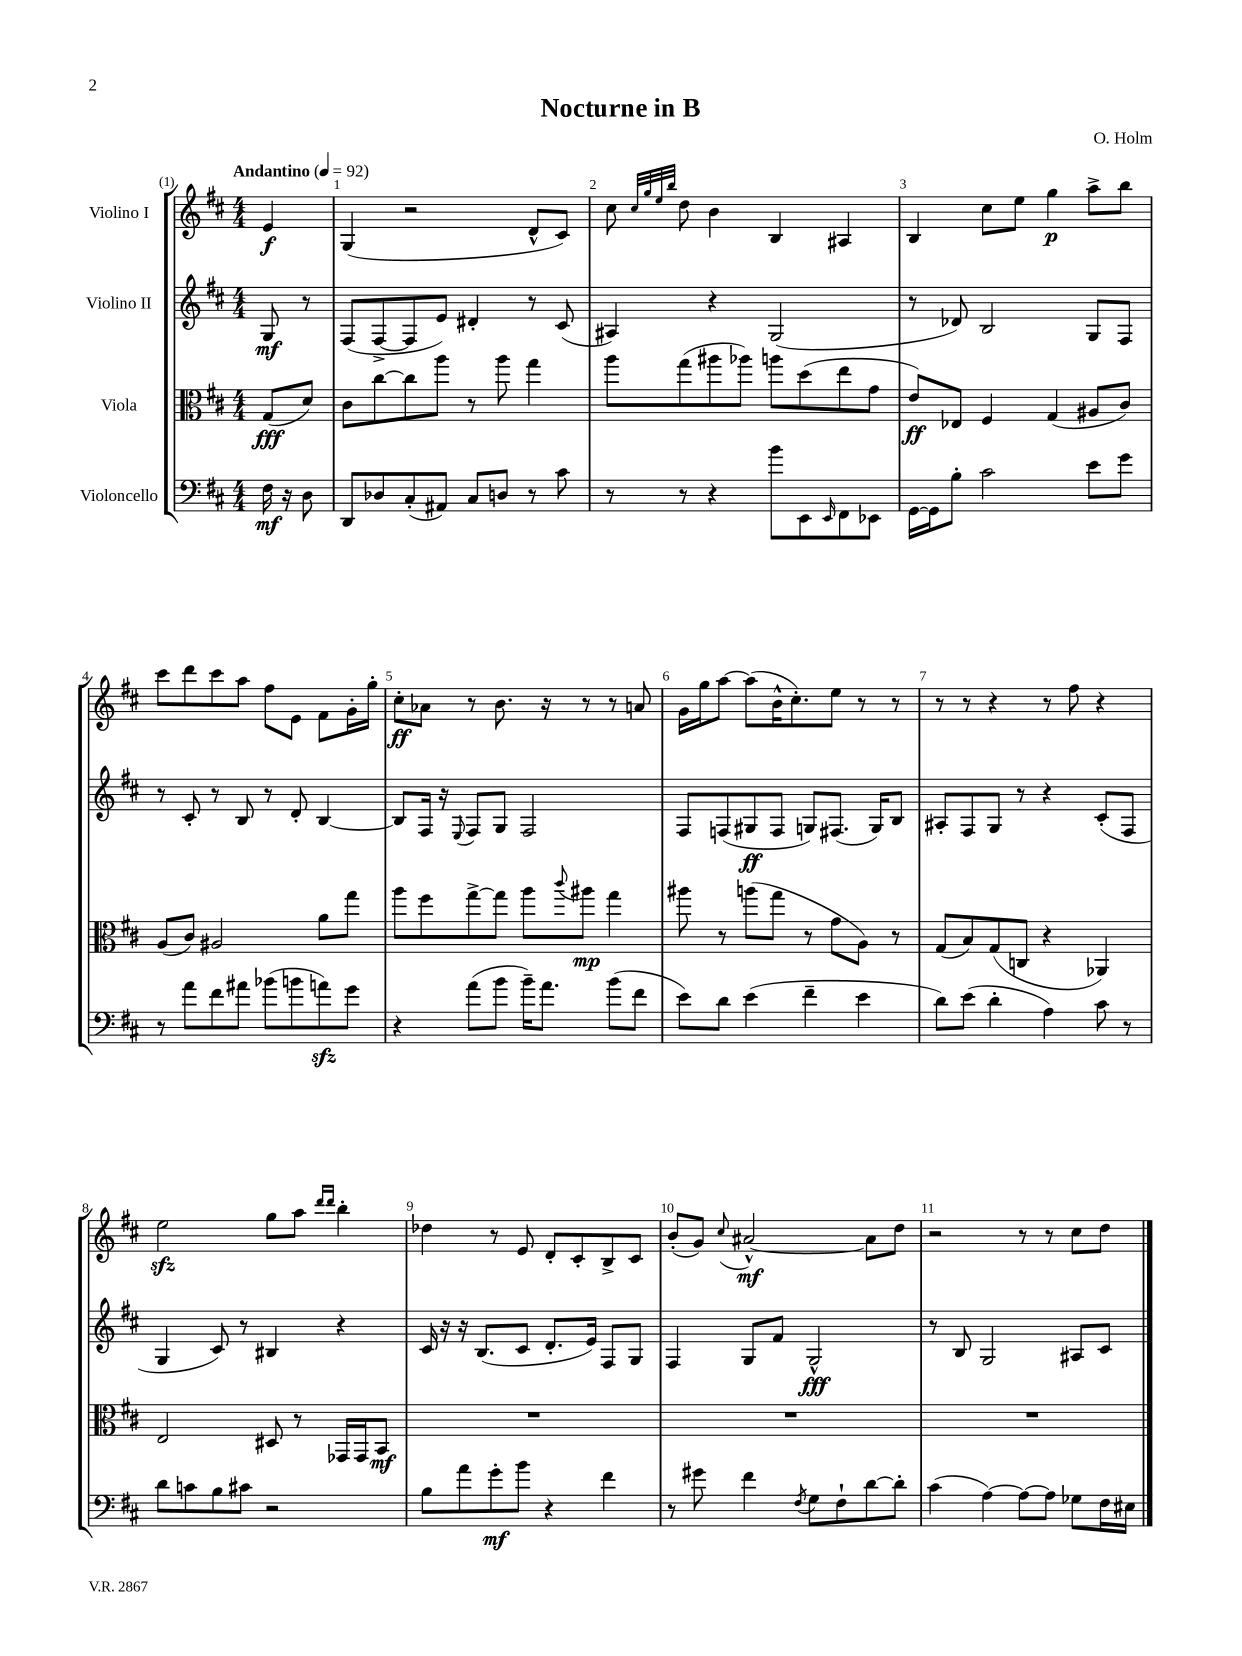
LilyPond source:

\header { title = "Nocturne in B" composer = "O. Holm" }
<<
\new StaffGroup <<
\new Staff = "s0" \with { instrumentName = "Violino I" } {
    \clef treble \key d \major \numericTimeSignature \time 4/4 \partial 4 \tempo "Andantino" 4 = 92
    e'4\f |
    g4( r2 d'8-^ cis'8) |
    cis''8 \grace { cis''32 g''32 e''32 b''32 } d''8 b'4 b4 ais4 |
    b4 cis''8 e''8 g''4\p a''8-> b''8 |
    cis'''8 d'''8 cis'''8 a''8 fis''8 e'8 fis'8 g'16-. g''16-. |
    cis''8-.\ff aes'8 r8 b'8. r16 r8 r8 a'8 |
    g'16 g''16 a''8~ a''8( b'16-^ cis''8.-.) e''8 r8 r8 |
    r8 r8 r4 r8 fis''8 r4 |
    e''2\sfz g''8 a''8 \grace { d'''16 d'''16 } b''4-. |
    des''4 r8 e'8 d'8-. cis'8-. b8-> cis'8 |
    b'8-.( g'8) \appoggiatura { cis''8 } ais'2~-^\mf ais'8 d''8 |
    r2 r8 r8 cis''8 d''8 \bar "|." |
}
\new Staff = "s1" \with { instrumentName = "Violino II" } {
    \clef treble \key d \major \numericTimeSignature \time 4/4 \partial 4
    g8\mf r8 |
    fis8( fis8~-> fis8 e'8) dis'4-. r8 cis'8( |
    ais4) r4 g2( |
    r8 des'8) b2 g8 fis8 |
    r8 cis'8-. r8 b8 r8 d'8-. b4~ |
    b8 fis16 r16 \appoggiatura { e8 } fis8 g8 fis2 |
    fis8 f8( gis8\ff f8 g8) fis8.( g16) b8 |
    ais8-. fis8 g8 r8 r4 cis'8-.( fis8 |
    g4 cis'8) r8 bis4 r4 |
    cis'16 r16 r16 b8.( cis'8 d'8.-. e'16) fis8 g8 |
    fis4 g8 fis'8 g2-^\fff |
    r8 b8 g2 ais8 cis'8 \bar "|." |
}
\new Staff = "s2" \with { instrumentName = "Viola" } {
    \clef alto \key d \major \numericTimeSignature \time 4/4 \partial 4
    g8\fff( d'8) |
    cis'8 cis''8~ cis''8 a''8 r8 a''8 g''4 |
    a''8 g''8( ais''8 aes''8) a''8 d''8( e''8 g'8 |
    e'8\ff) ees8 fis4 g4( ais8 cis'8) |
    a8( cis'8) ais2 a'8 g''8 |
    a''8 fis''8 g''8~-> g''8 a''8 \appoggiatura { cis'''8 } ais''8\mp g''4 |
    ais''8 r8 a''8( g''8 r8 g'8 a8) r8 |
    g8( b8) g8( c8 r4 aes,4) |
    e2 dis8 r8 ges,16 ges,16 b,8\mf |
    R1 |
    R1 |
    R1 \bar "|." |
}
\new Staff = "s3" \with { instrumentName = "Violoncello" } {
    \clef bass \key d \major \numericTimeSignature \time 4/4 \partial 4
    fis16\mf r16 d8 |
    d,8 des8 cis8-.( ais,8) cis8 d8 r8 cis'8 |
    r8 r8 r4 b'8 e,8 \grace { e,16 } fis,8 ees,8 |
    g,16~ g,16 b8-. cis'2 e'8 g'8 |
    r8 a'8 fis'8 ais'8 bes'8( b'8 a'8\sfz) g'8 |
    r4 a'8( b'8 b'16--) a'8. b'8( fis'8 |
    e'8) d'8 e'4( fis'4-- e'4 |
    d'8) e'8( d'4-. a4) cis'8 r8 |
    d'8 c'8 b8 cis'8 r2 |
    b8 a'8 g'8-.\mf b'8 r4 fis'4 |
    r8 gis'8 fis'4 \acciaccatura { fis8 } g8 fis8-! d'8~ d'8-. |
    cis'4( a4~) a8~ a8 ges8 fis16 eis16 \bar "|." |
}
>>
>>
\layout { \context { \Score \override BarNumber.break-visibility = ##(#f #t #t) barNumberVisibility = #all-bar-numbers-visible } }
